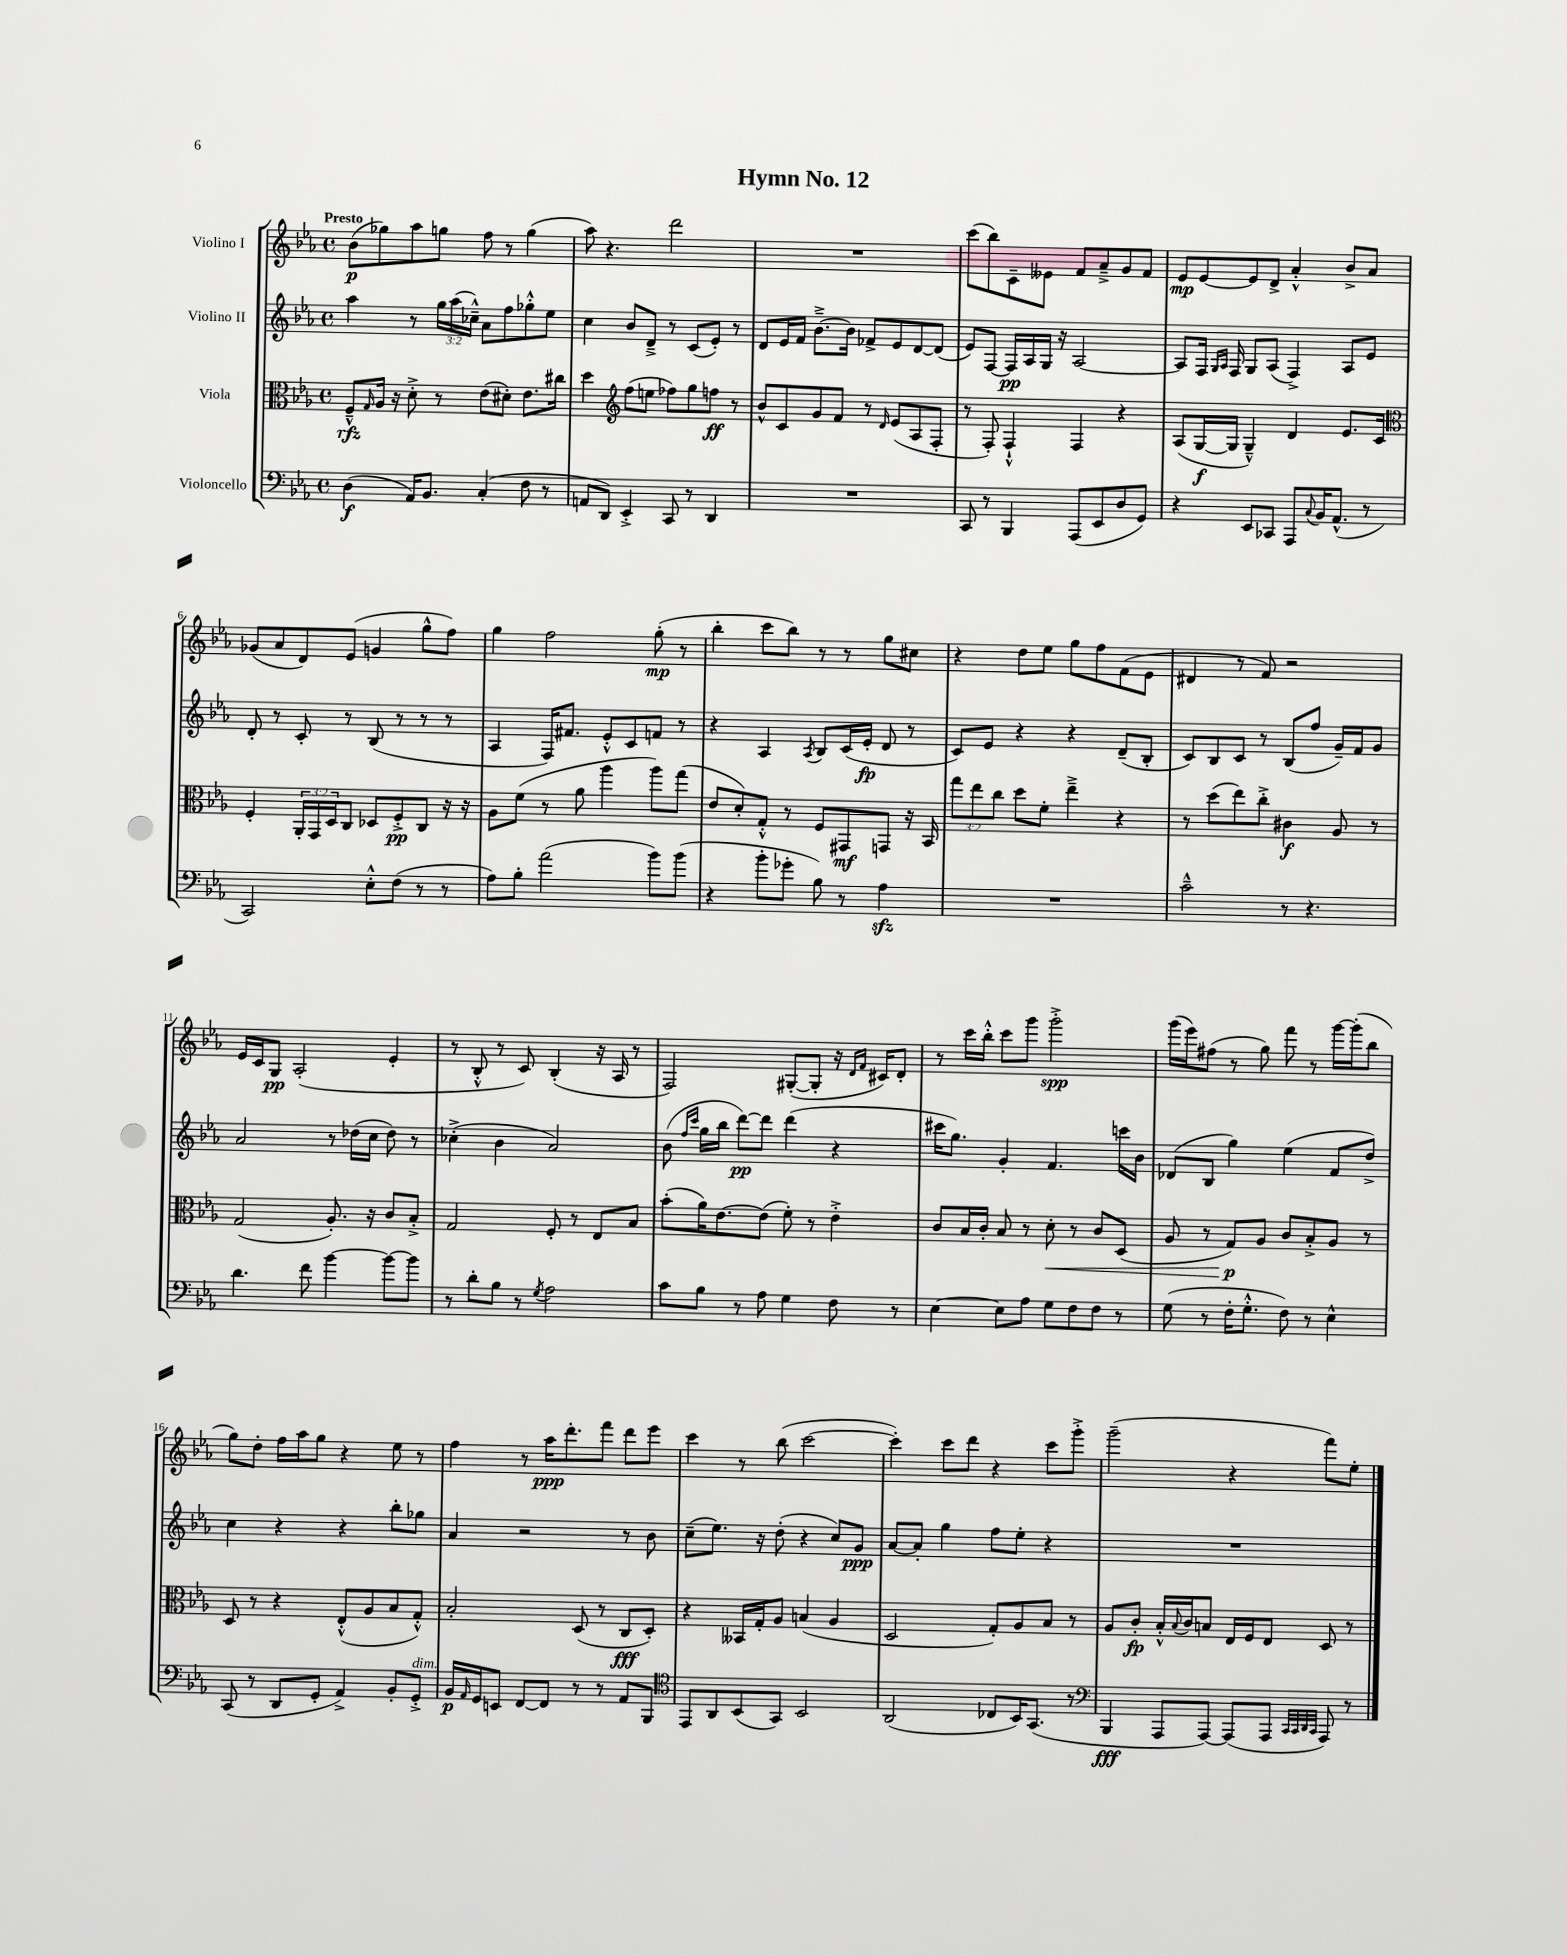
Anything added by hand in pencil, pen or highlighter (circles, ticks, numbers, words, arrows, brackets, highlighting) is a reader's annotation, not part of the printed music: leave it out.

**kern	**kern	**kern	**kern
*staff4	*staff3	*staff2	*staff1
*clefF4	*clefC3	*clefG2	*clefG2
*k[b-e-a-]	*k[b-e-a-]	*k[b-e-a-]	*k[b-e-a-]
*M4/4	*M4/4	*M4/4	*M4/4
*met(c)	*met(c)	*met(c)	*met(c)
(4D\	8F~^^/L	4aa-\	(8b-\L
.	16qqG/	.	.
.	16A-/Jk	.	8gg-\)
.	16r	.	.
16AA-/LK)	8d'^\	8r	8aa-\
8.BB-/J	.	.	.
.	8r	24gg\LL	8gg\J
.	.	(24aa-\	.
.	.	24cc-~^^\JJ)	.
(4C'/	(8e-\L	8a-\L	8ff\
.	8d#'\J)	8ff\	8r
8F\	8.e-\L	8gg-'^^\	(4gg\
8r	.	8ee-\J	.
.	16cc#\Jk	.	.
=	=	=	=
8AA/L	4dd\	4cc\	8aa-\)
8DD/J)	.	.	4.r
*	*clefG2	*	*
4EE-'^/	(8ff\L	8b-/L	.
.	8ee\J	8d~^/J	.
8CC/	8ff-\L)	8r	2ddd\
8r	8gg\	(8c/L	.
4DD/	8ff\J	8e-'/J)	.
.	8r	8r	.
=	=	=	=
1r	8b-^^/L	8d/L	1r
.	8c/	16e-/L	.
.	.	16f/JJ	.
.	8g/	[8.b-~^\L	.
.	8f/J	.	.
.	.	16b-\]Jk	.
.	8r	8f-^/L	.
.	16qqd/	.	.
.	(8e-/L	8e-/	.
.	8A-/	[8d/	.
.	8F'/J	(8d/]J	.
=	=	=	=
8CC/	8r	8e-/L)	(8ccc\L
8r	8F'/)	[8F/J	8bb-\)
4BBB-/	4F`^^/	16F/]LL	8c~\
.	.	16A-/	.
.	.	16G/JJ	8e--\J
.	.	16r	.
(8AAA-/L	4F/	[2A-/	8f/L
8EE-/	.	.	8a-~^/
8D/	4r	.	8g/
8GG/J)	.	.	8f/J
=	=	=	=
4r	(8A-/L	8A-/]L	8e-/L
.	[16G/L	16F/Jk	[8e-/
.	.	16qqG/LL	.
.	.	16qqA-/JJ	.
.	16G/]JJ	16F/	.
8EE-/L	4G~^^/)	8G/L	8e-/]
8CC-/J	.	(8A-/J	8d^/J
8AAA-/L	4d/	4F^/)	4a-'^^/
8qqC/	.	.	.
16BB-/K	.	.	.
(8.AA-^^/J	.	.	.
.	8.e-/L	8A-/L	8b-^/L
8r	.	8e-/J	8a-/J
.	16c/Jk	.	.
=	=	=	=
*	*clefC3	*	*
2CC/)	4F'/	8d'/	(8g-/L
.	.	8r	8a-/
.	24AA-'/LL	8c'/	8d/)
.	24GG/	.	.
.	24D/J	.	.
.	8C/J	8r	(8e-/J
8E-'^^\L	8D-/L	(8B-/	4g/
(8F\J	8F'^/	8r	.
8r	8C/J	8r	8gg^^\L
8r	16r	8r	8ff\J)
.	16r	.	.
=	=	=	=
8A-\L)	8A-\L	4A-/	4gg\
8B-'\J	(8f\J	.	.
(2a-\	8r	16F/LK)	2ff\
.	.	8.f#/J	.
.	8a-\	.	.
.	4aa-\	8e-'^^/L	.
.	.	8c/	.
8b-\L)	8aa-\L)	8f/J	(8gg'\
(8b-\J	(8gg\J	8r	8r
=	=	=	=
4r	8e-/L	4r	4bb-'\
.	8d'/)	.	.
8b-'\L	8G'^^/J	4A-/	8ccc\L
8g-'\J	8r	.	8bb-\J)
.	.	8qA-/	.
8B-\)	8F/L	8B-/L	8r
8r	8GG#/	(16c/L	8r
.	.	16e-'/JJ	.
4A-\	8GG/J	8d/	8gg\L
.	16r	8r	8cc#\J
.	16BB-/	.	.
=	=	=	=
1r	12gg\L	8c/L)	4r
.	12ee-\	.	.
.	.	8e-/J	.
.	12cc\J	.	.
.	8dd\L	4r	8dd\L
.	8f'\J	.	8ee-\J
.	4ee-~^\	4r	8gg\L
.	.	.	8ff\
.	4r	(8d~/L	(8f\
.	.	8B-'/J	8e-\J
=	=	=	=
2c~^^\	8r	8c/L)	4d#/
.	(8dd\L	8B-/	.
.	8ee-\)	8c/J	8r
.	8cc'^\J	8r	8f/)
8r	4c#\	(8B-/L	2r
4.r	.	8ff/J	.
.	8A-/	16g~/LL)	.
.	.	16f/J	.
.	8r	8g/J	.
=	=	=	=
4.d\	(2G/	2a-/	16e-/LL
.	.	.	16c/J
.	.	.	8G/J
.	.	.	(2A-'/
8f\	.	.	.
[4b-\	8.A-'/)	8r	.
.	.	(16dd-\LL	.
.	16r	16cc\JJ	.
8b-\_L	8c/L	8dd-\)	4e-'/
8b-\]J	8B-'^/J	8r	.
=	=	=	=
8r	2G/	(4cc-'^\	8r
8d'\L	.	.	8B-'^^/
8B-\J	.	4b-\	8r
8r	.	.	8c/)
8qG/	.	.	.
2A-\	8F'/	2a-/)	(4B-'/
.	8r	.	.
.	8E-/L	.	16r
.	.	.	16A-/
.	8B-/J	.	8r
=	=	=	=
8c\L	(8b-'\L	(8b-\	2F/)
.	.	16qqff/LL	.
.	.	16qqccc/JJ	.
8B-\J	16a-\K)	16gg\LL	.
.	[8.e-\	16bb-\JJ	.
8r	.	[8ddd\L)	.
8A-\	(8e-\]J	8ddd\]J	.
4G\	8f'\)	(4ddd\	([8G#'/L
.	8r	.	8G#'/]J
8F\	4e-'^\	4r	16r
.	.	.	16qqd/LL
.	.	.	16qqf/JJ
.	.	.	16c#/LK)
8r	.	.	8d'/J
=	=	=	=
[4E-\	8c/L	16ccc#\LK	8r
.	.	8.gg\J)	.
.	16B-/L	.	16ccc\LL
.	16c'/JJ	.	16bb-'^^\JJ
8E-\]L	8B-/	4g'/	8ccc\L
8A-\J	8r	.	8ggg\J
8G\L	8d'\	4.f/	2ggg'^\
8F\	8r	.	.
8F\J	8c/L	.	.
8r	(8D/J	16ccc\LL	.
.	.	16b-\JJ	.
=	=	=	=
(8G\	8A-/	(8d-/L	(16ggg\LL
.	.	.	16eee-\J)
8r	8r	8B-/J	(8ff#\J
16F'\LK	8G/L)	4gg\)	8r
8.G'^^\J	.	.	.
.	8A-/J	.	8gg\)
8F\)	8c/L	(4ee-\	8fff\
8r	8B-'^/	.	8r
4E-^^\	8A-/J	8f/L	[16ggg\LL
.	.	.	(16ggg'\]J
.	8r	8dd^/J)	8bb-\J
=	=	=	=
(8CC/	8D/	4cc\	8gg\L)
8r	8r	.	8dd'\J
8DD/L	4r	4r	16ff\LL
.	.	.	16aa-\J
8GG'/J	.	.	8gg\J
4AA-^/)	(8E-'^^/L	4r	4r
.	8A-/	.	.
8BB-'/L	8B-/	8bb-'\L	8ee-\
8GG'^/J	8G'^^/J)	8gg-\J	8r
=	=	=	=
16BB-/LL	2B-'/	4a-/	4ff\
16qqAA-/	.	.	.
16GG/J	.	.	.
8EE/J	.	.	.
[8FF/L	.	2r	8r
8FF/]J	.	.	16aa-\LK
.	.	.	8.ddd'\
8r	(8D/	.	.
8r	8r	.	8fff\J
8AA-/L	8C/L	8r	8ddd\L
8BBB-/J	8D'/J)	8b-\	8eee-\J
=	=	=	=
*clefC4	*	*	*
8EE-/L	4r	(8cc~\L	4ccc\
8AA-/	.	8.ee-\J)	.
(8BB-/	16BB--/LL	.	8r
.	16G'/J	16r	.
8GG/J)	8A-/J	(8dd'\	(8bb-\
2BB-/	(4B/	4r	[2ccc\
.	4A-/	8cc/L)	.
.	.	8g/J	.
=	=	=	=
(2AA-/	2D/	[8a-/L	4ccc'\])
.	.	8a-'/]J	.
.	.	4gg\	8ccc\L
.	.	.	8ddd\J
8C-/L	8G'/L)	8ff\L	4r
16BB-/K)	8A-/	8ee-'\J	.
(8.GG/J	.	.	.
.	8B-/J	4r	8ccc\L
8r	8r	.	8ggg'^\J
=	=	=	=
*clefF4	*	*	*
4BBB-/	8A-/L	1r	(2ggg~\
.	8c'/J	.	.
8AAA-/L	16B-'^^/LL	.	.
.	8qqB-/	.	.
.	16c/J	.	.
[8AAA-/J)	8B/J	.	.
(8AAA-/]L	16E-/LL	.	4r
.	16F/J	.	.
8AAA-/J	8E-/J	.	.
32qqCC/LLL	.	.	.
32qqCC/	.	.	.
32qqDD/	.	.	.
32qqCC/JJJ	.	.	.
8AAA-/)	8D/	.	8fff\L)
8r	8r	.	8ee-'\J
==	==	==	==
*-	*-	*-	*-
